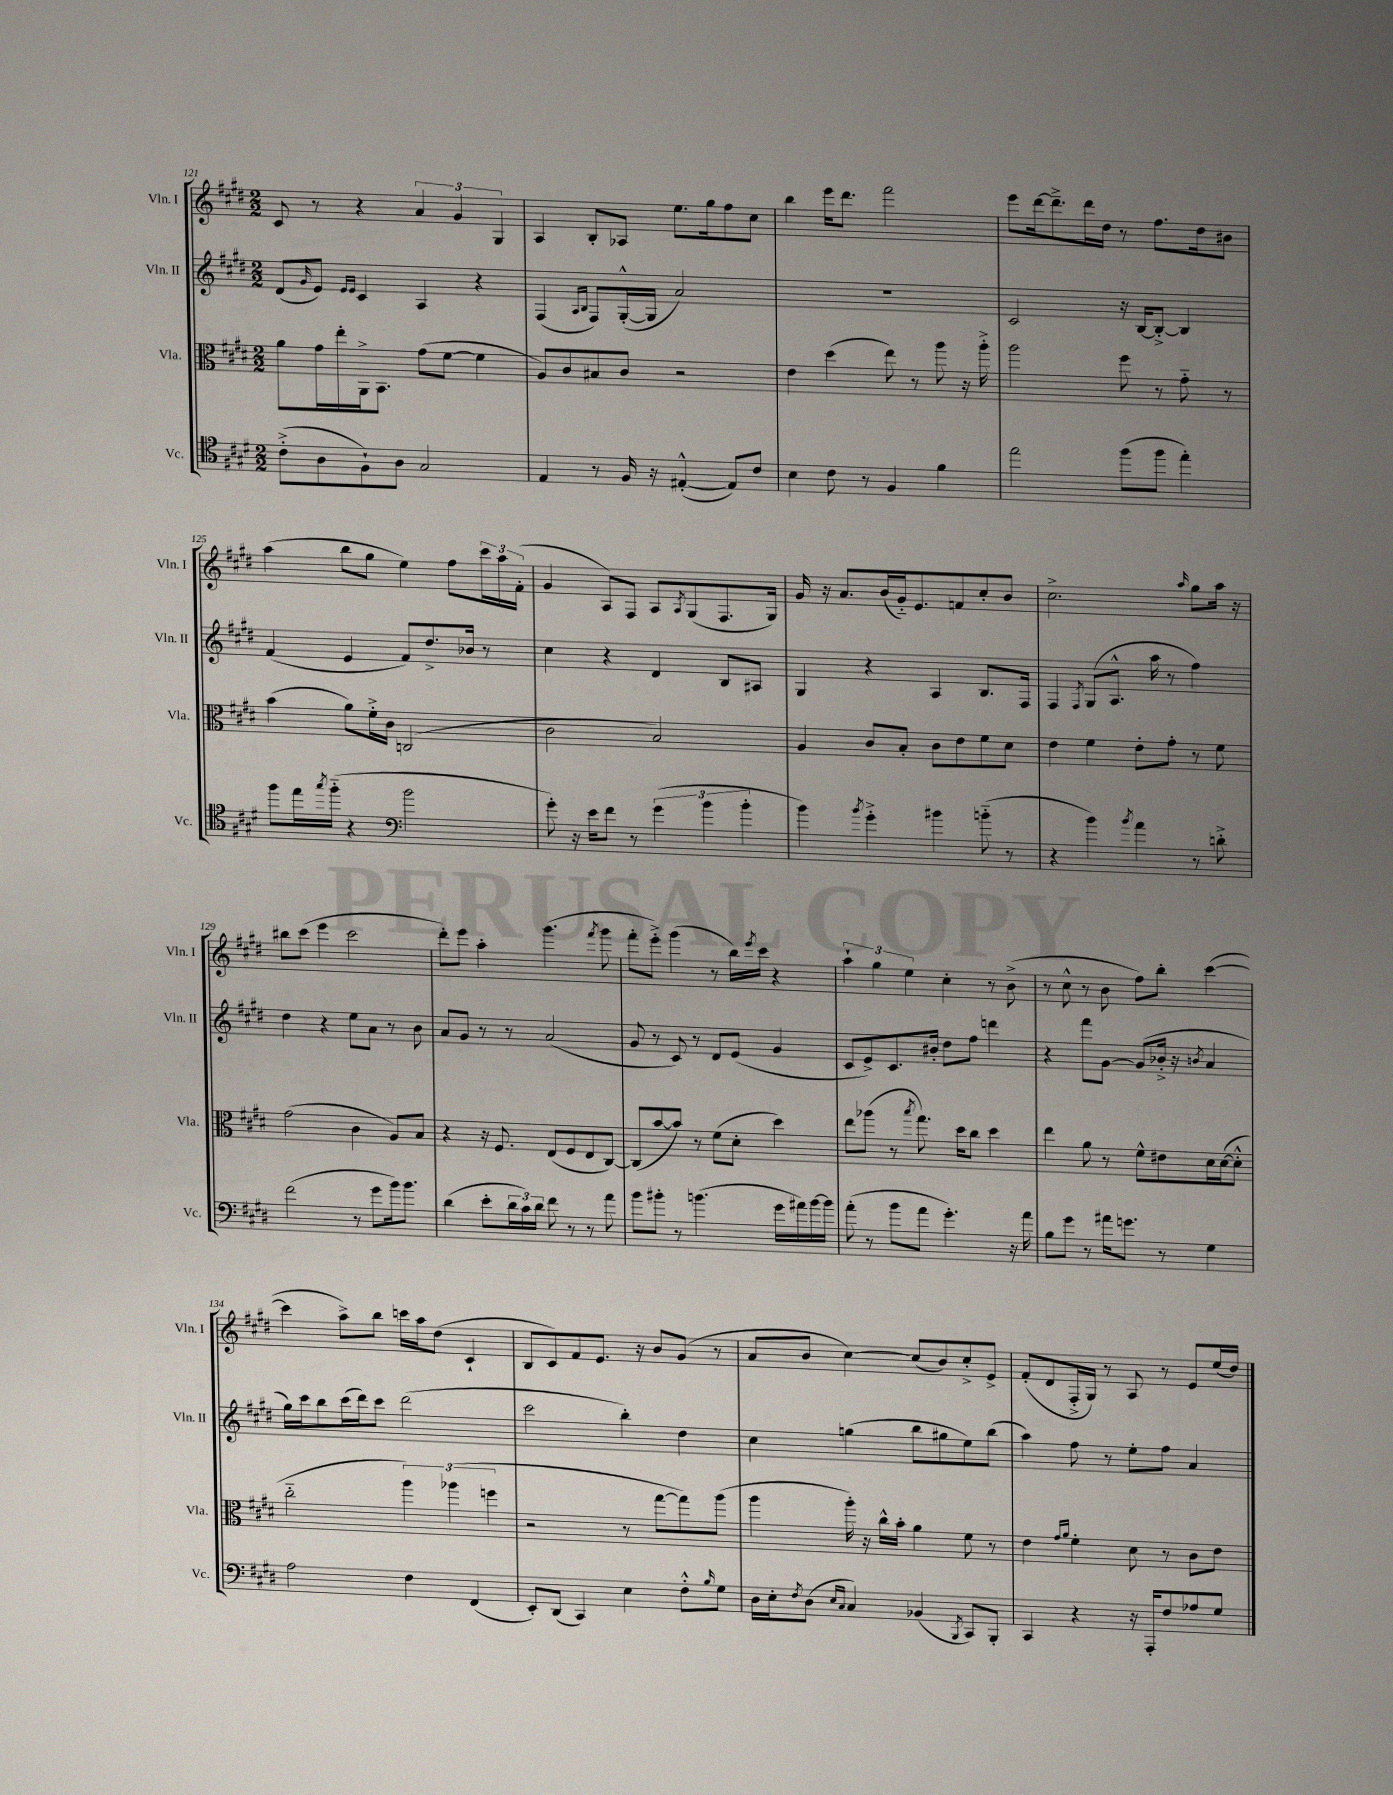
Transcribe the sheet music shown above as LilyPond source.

<<
\new StaffGroup <<
\new Staff = "s0" \with { instrumentName = "Vln. I" shortInstrumentName = "Vln. I" } {
    \clef treble \key e \major \numericTimeSignature \time 2/2
    cis'8 r8 r4 \tuplet 3/2 { a'4 gis'4 gis4 } |
    a4 b8-. aes8 e''8. gis''16 fis''8 cis''8 |
    b''4 e'''16 dis'''8. fis'''2 |
    e'''8 dis'''16~ dis'''8.---> dis'''16 dis''16 r8 fis''8. dis''16 bis'8 |
    a''4( b''8 gis''8 e''4) fis''8 \tuplet 3/2 { cis'''16 a''16 fis'16-.( } |
    gis'4 a8) fis8 a8 \acciaccatura { a8 } gis8( fis8. gis16) |
    gis'16 r16 a'8. b'16( gis'16-_) e'8. f'8 cis''8-. b'8 |
    cis''2.-> \grace { a''16 } gis''8 a''16 r16 |
    bis''8 cis'''8( e'''4 cis'''2 |
    dis'''8-.) e'''8 a''4-. gis'''4.( \acciaccatura { fis'''8 } gis'''8 |
    fis'''8-. e'''8-.->) gis'''4( r8 b''16) \acciaccatura { e'''8 } cis'''16 r4 |
    \tuplet 3/2 { a''4-! gis''4 e''4 } cis''4-. r8 b'8->( |
    r8 cis''8-^ r8 b'8 fis''8) b''8-. cis'''4~( |
    cis'''4 a''8->) b''8 c'''16 a''16 dis''8( cis'4-! |
    b8 cis'8) fis'8 e'8. r16 b'8 gis'8( r8 |
    a'8 b'8 cis''4~) cis''8( b'8) cis''8-.-> e'8-> |
    fis'8-.( dis'8 fis16-.-> gis16) r8 a8 r8 e'8 e''16( dis''16) \bar "|." |
}
\new Staff = "s1" \with { instrumentName = "Vln. II" shortInstrumentName = "Vln. II" } {
    \clef treble \key e \major \numericTimeSignature \time 2/2
    dis'8( \grace { gis'16 } e'8) \grace { e'16 e'16 } cis'4 a4 r4 |
    fis4( \grace { a16 b16 } fis8) gis16~-.-^( gis16 a'2) |
    R1 |
    cis'2 r16 b16~ b8~-.-> b4 |
    fis'4( e'4 fis'8) dis''8.-> bes'16 r8 |
    cis''4 r4 dis'4 b8 ais8 |
    gis4 r4 a4 b8. fis16 |
    fis4 \acciaccatura { fis8 } gis8( a8.-^ a''16 r8 fis''4) |
    dis''4 r4 e''8 a'8 r8 b'8 |
    a'8 gis'8 r8 r8 a'2( |
    gis'8 r8 cis'8) r8 dis'8 e'8( gis'4 |
    cis'8 e'8->) cis'8. bis'16-. dis''8 fis''8 d'''4 |
    r4 fis'''8 gis'8~ gis'8( bes'16-.-> r16 \acciaccatura { b'8 } a'4 |
    gis''16) cis'''16 b''8 cis'''16( dis'''16) cis'''8 dis'''2( |
    cis'''2 b''4-.) dis''4 |
    cis''4 g''4( b''8 gis''8 e''8) b''8( |
    a''4) fis''8 r8 e''8-. fis''8 a'4 \bar "|." |
}
\new Staff = "s2" \with { instrumentName = "Vla." shortInstrumentName = "Vla." } {
    \clef alto \key e \major \numericTimeSignature \time 2/2
    a'8 gis'16 e''16-. a,16-> b,8. gis'8( fis'8~ fis'4 |
    a8) cis'8 bis8 cis'8 r2 |
    e'4 dis''4( e''8) r8 a''8 r16 a''16-.-> |
    a''2 fis''8 r8 gis'8-_ r8 |
    b'4( a'8) fis'16-.-> cis'16 c2( |
    cis'2 b2) |
    a4 cis'8 b8-. cis'8 e'8 fis'8 dis'8 |
    e'4 fis'4 e'8-. gis'8-. r8 fis'8 |
    gis'2( cis'4 a8) b8 |
    r4 r16 fis8. e8( fis8 e8 cis8~) |
    cis8( b'8~ b'8) r8 fis'8( dis'8-. dis''4) |
    e''8 aes''8( r8 \acciaccatura { b''8 } gis''8.) dis''16 cis''8 dis''4 |
    e''4 a'8 r8 fis'8-^ eis'8 dis'16 dis'16~( dis'8-.-^ |
    cis''2-_ \tuplet 3/2 { a''4) aes''4( f''4 } |
    r2 r8 gis''8~ gis''8) a''8( |
    a''4 a''16-.) r16 cis''16-^ b'16-. a'4 fis'8 r8 |
    e'4 \grace { gis'16 a'16 } fis'4-. dis'8 r8 cis'8 e'8 \bar "|." |
}
\new Staff = "s3" \with { instrumentName = "Vc." shortInstrumentName = "Vc." } {
    \clef tenor \key e \major \numericTimeSignature \time 2/2
    cis'8-.->( a8 fis8-!) a8 gis2 |
    e4 r8 fis16 r16 eis4~-.-^( eis8) cis'8 |
    b4 cis'8 r8 fis4 fis'4 |
    e''2 fis''8( fis''8 e''4-.) |
    fis''8 e''16 \acciaccatura { gis''8 } fis''16-_( r4 \clef bass b'2 |
    gis'8-.) r16 e'16 fis'8 r8 \tuplet 3/2 { gis'4( b'4 b'4-. } |
    b'4) \acciaccatura { b'8 } gis'4-.-> bis'4 b'8-_( r8 |
    r4 b'4) \acciaccatura { b'8 } a'4 r8 d'8-.-> |
    fis'2( r8 gis'8 b'16) b'8. |
    dis'4( e'8-. \tuplet 3/2 { dis'16 cis'16) dis'16 } fis'8 r8 r8 a'8 |
    b'8 bis'8-. r8 b'4.( gis'16 ais'16) b'16~ b'16 |
    a'8-.( r8 b'8 a'8 gis'4.-.) r16 a'16 |
    b8 gis'8 r8 ais'16 g'8. r8 gis4 |
    a2 fis4 fis,4( |
    e,8-.) dis,8( cis,4) e4 fis8-.-^ \grace { b16 } gis8 |
    dis16 e16-. \acciaccatura { fis8 } dis8( \grace { e16 cis16 } cis4) bes,4( \acciaccatura { b,,8 } cis,8) b,,8-. |
    cis,4 r4 r16 a,,16-. fis8 aes8 gis8 \bar "|." |
}
>>
>>
\layout { \context { \Score currentBarNumber = #121 } }
